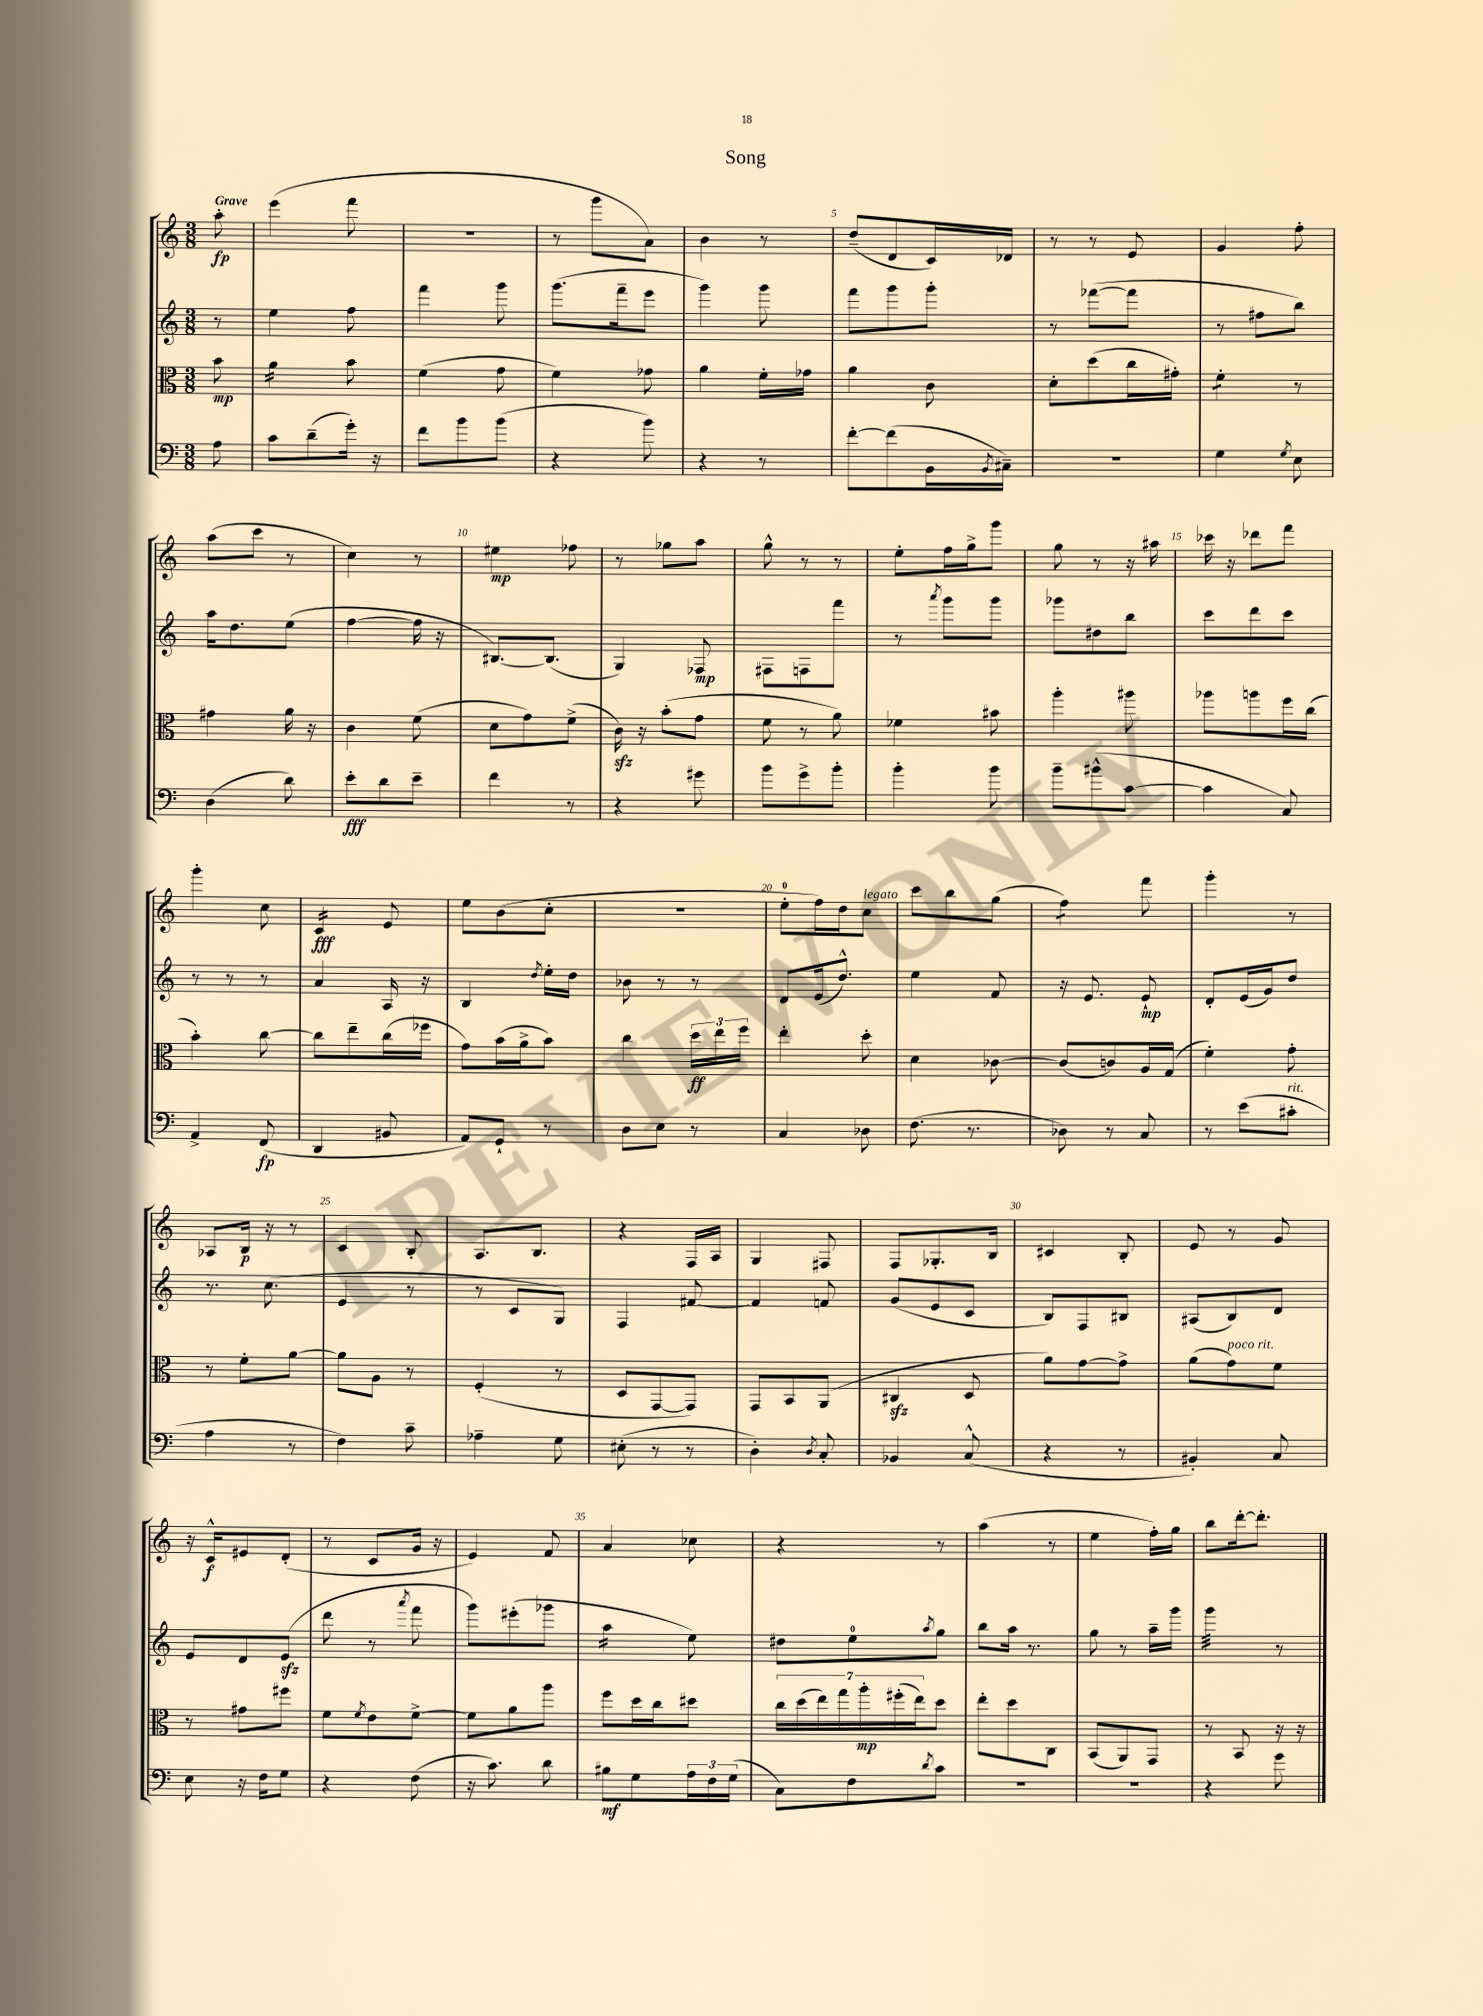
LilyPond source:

\header { title = "Song" }
<<
\new StaffGroup <<
\new Staff = "s0" {
    \clef treble \key c \major \numericTimeSignature \time 3/8 \partial 8 \tempo "Grave"
    a''8-.\fp |
    e'''4( f'''8 |
    R4. |
    r8 g'''8 a'8) |
    b'4 r8 |
    d''8--( d'8 c'16) des'16 |
    r8 r8 e'8 |
    g'4 f''8-. |
    a''8( c'''8 r8 |
    c''4) r8 |
    eis''4\mp fes''8 |
    r8 ges''8 a''8 |
    g''8-^ r8 r8 |
    e''8-. f''16 g''16-> g'''8 |
    g''8 r8 r16 ais''16 |
    ces'''16 r16 des'''8 f'''8 |
    g'''4-. c''8 |
    c'4:16\fff e'8 |
    e''8 b'8( c''8-. |
    R4. |
    e''8-0-. f''16) d''16 c''8^\markup { \italic "legato" } |
    c'''8 b''8 g''8( |
    f''4:8) f'''8 |
    g'''4-. r8 |
    aes8 b16\p r16 r8 |
    c'4 b8-. |
    a8. b8. |
    r4 f16 a16 |
    g4 fis8 |
    f8 ges8.-. b16 |
    cis'4 b8-. |
    e'8 r8 g'8 |
    r16 c'16-^\f eis'8 d'8-.( |
    r8 c'8 g'16 r16 |
    e'4) f'8 |
    a'4 ces''8 |
    r4 r8 |
    a''4( r8 |
    e''4 f''16-.) g''16 |
    b''8 d'''16~-. d'''8.-. \bar "|." |
}
\new Staff = "s1" {
    \clef treble \key c \major \numericTimeSignature \time 3/8 \partial 8
    r8 |
    e''4 f''8 |
    f'''4 g'''8 |
    g'''8.( f'''16-- e'''8 |
    g'''4) g'''8 |
    f'''8 g'''8 g'''8-. |
    r8 fes'''8~( fes'''8 |
    r8 fis''8 b''8) |
    a''16 d''8. e''8( |
    f''4~ f''16 r16 |
    bis8.~) bis8.( |
    g4) fes8\mp |
    fis8 f8 f'''8 |
    r8 \acciaccatura { a'''8 } g'''8 g'''8 |
    ges'''8 dis''8 b''8 |
    c'''8 d'''8 c'''8 |
    r8 r8 r8 |
    a'4 a16 r16 |
    b4 \acciaccatura { d''8 } e''16-. d''16 |
    bes'8 r8 r8 |
    d'8 e'16( d''8.-^) |
    e''4 f'8 |
    r16 e'8. e'8-!\mp |
    d'8-. e'16( g'16) d''8 |
    r8. c''8.( |
    e'4 r8 |
    r8 c'8 g8) |
    f4 fis'8~ |
    fis'4 f'8 |
    g'8( e'8 c'8 |
    b8) f8 bis8 |
    ais8( b8) d'8 |
    e'8 d'8 e'8\sfz( |
    d'''8 r8 \acciaccatura { a'''8 } f'''8 |
    g'''8) eis'''8-.( ges'''8 |
    a''4:16 e''8) |
    dis''8 e''8-0 \acciaccatura { a''8 } g''8 |
    b''8 a''16 r8. |
    g''8 r8 a''16-- g'''16 |
    g'''4:32 r8 \bar "|." |
}
\new Staff = "s2" {
    \clef alto \key c \major \numericTimeSignature \time 3/8 \partial 8
    b'8\mp |
    a'4:16 b'8 |
    f'4( g'8 |
    f'4) ges'8 |
    a'4 f'16-. ges'16 |
    a'4 c'8 |
    d'8-. d''8( c''16 gis'16-.) |
    f'4:8-. r8 |
    gis'4 a'16 r16 |
    c'4 f'8( |
    d'8 g'8) f'8->( |
    c'16\sfz) r16 b'8-.( g'8 |
    f'8 r8 a'8) |
    fes'4 bis'8 |
    a''4-. ais''8 |
    aes''8 a''8 f''16 c''16( |
    b'4-.) c''8~ |
    c''8 e''8-- c''16( fes''16 |
    g'8) b'16( a'16-> b'8) |
    c''4 \tuplet 3/2 { d''16\ff e''16 f''16 } |
    e''4-. d''8-. |
    d'4 ces'8~ |
    ces'8( c'8) a16 g16( |
    f'4-.) g'8-. |
    r8 f'8-. a'8~ |
    a'8 a8 r8 |
    f4-.( r8 |
    d8 g,8~ g,8) |
    g,8 b,8 a,8( |
    cis4\sfz d8 |
    a'8) g'8~ g'8-> |
    a'8( g'8^\markup { \italic "poco rit." }) f'8 |
    r8 gis'8 fis''8 |
    f'8 \acciaccatura { f'8 } e'8 f'8~-> |
    f'8 a'8 a''8 |
    f''8 d''16 c''16 dis''8 |
    \tuplet 7/4 { c''16 d''16( e''16) g''16 a''16-.\mp fis''16-.( e''16) } d''8 |
    e''8-. d''8 c8 |
    b,8( a,8) g,8 |
    r8 b,8 r16 r16 \bar "|." |
}
\new Staff = "s3" {
    \clef bass \key c \major \numericTimeSignature \time 3/8 \partial 8
    a8 |
    c'8 d'8--( g'16-.) r16 |
    f'8 b'8 b'8( |
    r4 b'8) |
    r4 r8 |
    f'8~-. f'8( b,16 \acciaccatura { b,8 } cis16--) |
    R4. |
    g4 \acciaccatura { g8 } e8 |
    d4( d'8) |
    e'8-.\fff d'8 e'8-- |
    f'4 r8 |
    r4 gis'8 |
    b'8 g'8-> b'8-. |
    b'4-. b'8 |
    b'8-- bis'8-^( c'8~ |
    c'4 c8) |
    a,4-> f,8\fp( |
    d,4 bis,8 |
    a,8) g,8-! r8 |
    d8 e8 r8 |
    c4 des8 |
    f8.( r8. |
    des8) r8 c8 |
    r8 e'8( cis'8-.^\markup { \italic "rit." } |
    a4 r8 |
    f4) c'8-- |
    aes4-- g8 |
    eis8-.( r8 r8 |
    d4-.) \acciaccatura { d8 } c8-. |
    bes,4 c8-^( |
    r4 r8 |
    bis,4-.) c8 |
    e8 r16 f16 g8 |
    r4 f8( |
    r16 c'8.) d'8 |
    bis8\mf g8 \tuplet 3/2 { a16 f16 g16( } |
    c8) f8 \acciaccatura { d'8 } c'8 |
    R4. |
    R4. |
    r4 g'8 \bar "|." |
}
>>
>>
\layout { \context { \Score \override BarNumber.break-visibility = ##(#f #t #t) barNumberVisibility = #(every-nth-bar-number-visible 5) } }
